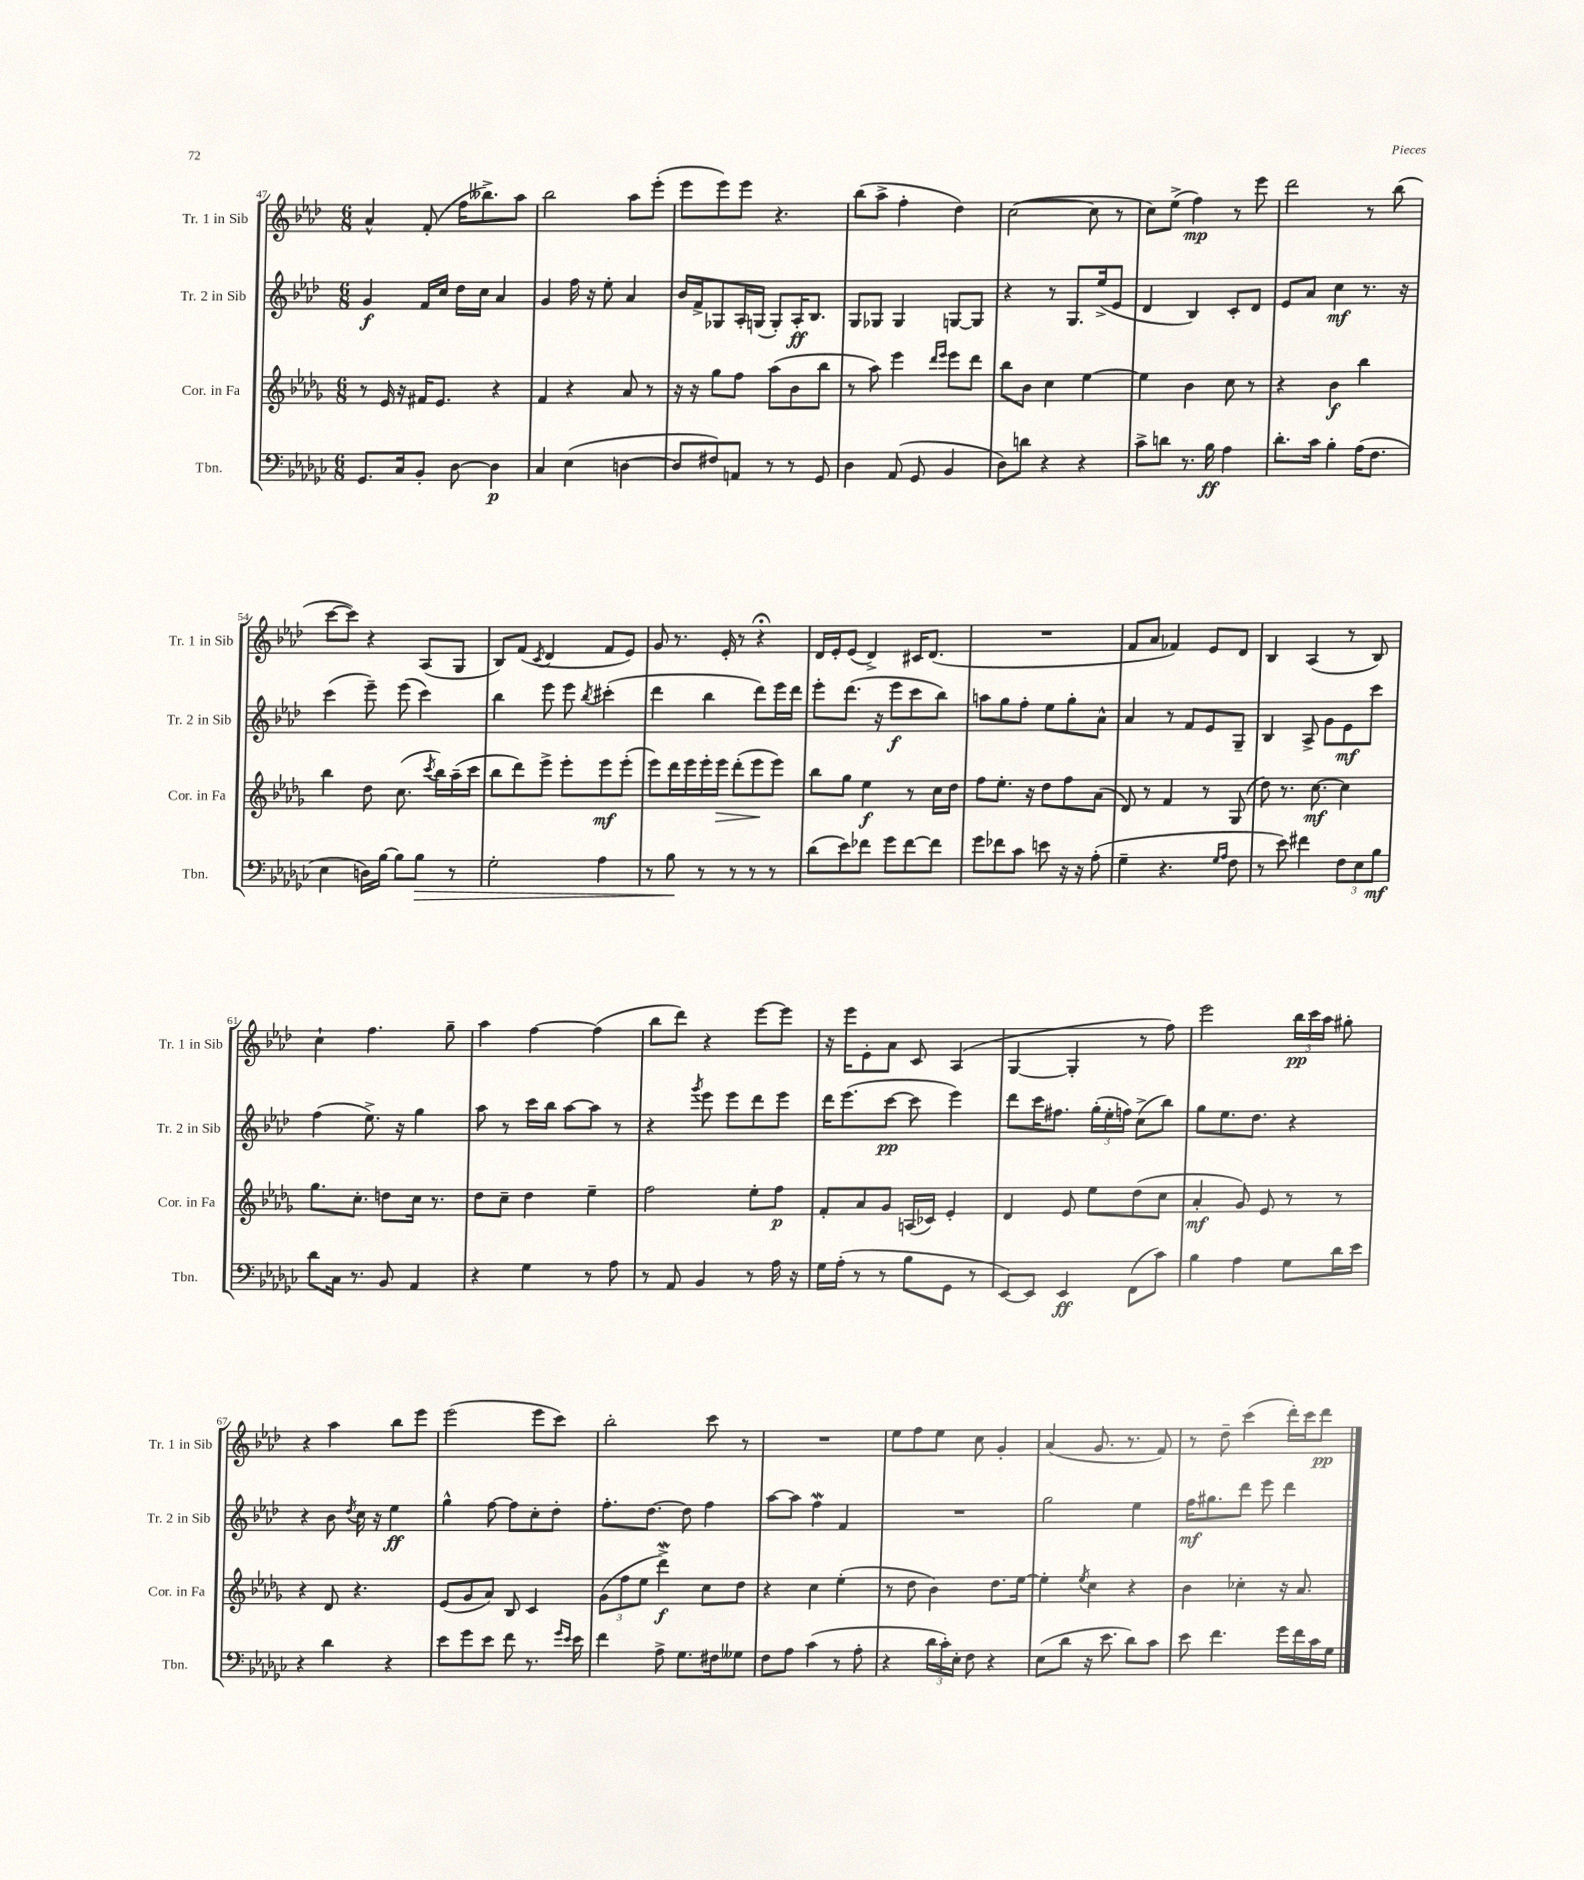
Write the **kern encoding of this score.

**kern	**dynam	**kern	**dynam	**kern	**dynam	**kern	**dynam
*part4	*part4	*part3	*part3	*part2	*part2	*part1	*part1
*staff4	*staff4	*staff3	*staff3	*staff2	*staff2	*staff1	*staff1
*I"Tbn.	*	*I"Cor. in Fa	*	*I"Tr. 2 in Sib	*	*I"Tr. 1 in Sib	*
*I'Tbn.	*	*I'Cor. in Fa	*	*I'Tr. 2 in Sib	*	*I'Tr. 1 in Sib	*
*clefF4	*	*clefG2	*	*clefG2	*	*clefG2	*
*k[b-e-a-d-g-c-]	*	*k[b-e-a-d-g-]	*	*k[b-e-a-d-]	*	*k[b-e-a-d-]	*
*M6/8	*	*M6/8	*	*M6/8	*	*M6/8	*
=47	=47	=47	=47	=47	=47	=47	=47
8.GG-/L	.	8r	.	4g/	f	4a-^^/	.
.	.	16e-/	.	.	.	.	.
16C-/k	.	16r	.	.	.	.	.
8BB-'/J	.	16f#X/KL	.	16f/LL	.	(8f'/	.
.	.	8.e-/J	.	16cc/JJ	.	.	.
[8D-\	.	.	.	16dd-\LL	.	16ff\KL	.
.	.	.	.	16cc\JJ	.	8.bb--X^\)	.
4D-\]	p	4r	.	4a-/	.	.	.
.	.	.	.	.	.	8aa-\J	.
=48	=48	=48	=48	=48	=48	=48	=48
4C-/	.	4f/	.	4g/	.	2bb-\	.
(4E-\	.	4r	.	16ff\	.	.	.
.	.	.	.	16r	.	.	.
.	.	.	.	8ee-'\	.	.	.
[4Dn\	.	8a-/	.	4a-/	.	8aa-\L	.
.	.	8r	.	.	.	(8eee-'\J	.
=49	=49	=49	=49	=49	=49	=49	=49
8D/L]	.	16r	.	16b-/LL	.	8eee-\L	.
.	.	16r	.	16f^/J	.	.	.
8F#X/)	.	8gg-\L	.	8G-X/	.	8eee-\)	.
8AAn/J	.	8ff\J	.	16A-'/L	.	8eee-\J	.
.	.	.	.	(16Gn/JJ	.	.	.
8r	.	(8aa-\L	.	8G'/L)	.	4.r	.
8r	.	8b-\	.	16A-'/K	ff	.	.
.	.	.	.	8.B-/J	.	.	.
8GG-/	.	8bb-\J	.	.	.	.	.
=50	=50	=50	=50	=50	=50	=50	=50
4D-\	.	8r	.	8G/L	.	(8bb-\L	.
.	.	8aa-\)	.	8G-X/J	.	8aa-^\J	.
(8AA-/	.	4eee-\	.	4G-/	.	4ff'\	.
8GG-/	.	.	.	.	.	.	.
.	.	16qqddd-/LL	.	.	.	.	.
.	.	16qqeee-/JJ	.	.	.	.	.
4BB-/	.	8eee-\L	.	[8Gn/L	.	4dd-\)	.
.	.	8ddd-\J	.	8G/J]	.	.	.
=51	=51	=51	=51	=51	=51	=51	=51
8D-\L)	.	8bb-\L	.	4r	.	([2cc\	.
8dn\J	.	8b-\J	.	.	.	.	.
4r	.	4cc\	.	8r	.	.	.
.	.	.	.	8.G/L	.	.	.
4r	.	[4ee-\	.	.	.	8cc\]	.
.	.	.	.	(16ee-^/k	.	.	.
.	.	.	.	8e-/J	.	8r	.
=52	=52	=52	=52	=52	=52	=52	=52
8c-^\L	.	4ee-\]	.	4d-/	.	8cc\L)	.
8dn\J	.	.	.	.	.	(8ee-^\J	.
8.r	.	4b-\	.	4B-/)	.	4ff\)	mp
16B-\	ff	.	.	.	.	.	.
4A-\	.	8cc\	.	8c'/L	.	8r	.
.	.	8r	.	8d-/J	.	8eee-\	.
=53	=53	=53	=53	=53	=53	=53	=53
8.d-'\L	.	4r	.	8e-/L	.	2ddd-\	.
.	.	.	.	8a-/J	.	.	.
16c-\Jk	.	.	.	.	.	.	.
4B-'\	.	4b-\	f	4cc\	mf	.	.
(16A-\KL	.	4bb-\	.	8.r	.	8r	.
8.F\J	.	.	.	.	.	.	.
.	.	.	.	.	.	(8bb-\	.
.	.	.	.	16r	.	.	.
!!LO:LB:g=z
=54	=54	=54	=54	=54	=54	=54	=54
4E-\	.	4bb-\	.	(4ccc\	.	[8ccc\L	.
.	.	.	.	.	.	8ccc\J])	.
16Dn\LL)	.	8dd-\	.	8eee-~\)	.	4r	.
[16B-\JJ	.	.	.	.	.	.	.
8B-\L]	.	(8.cc\	.	(8eee-\	.	.	.
!	!LO:HP:b	!	!	!	!	!	!
8B-\J	>	.	.	4ccc\)	.	(8A-/L	.
.	.	8qccc/	.	.	.	.	.
.	.	16bb-\LL)	.	.	.	.	.
8r	.	(16aa-~\	.	.	.	8G/J	.
.	.	16ccc\JJ	.	.	.	.	.
=55	=55	=55	=55	=55	=55	=55	=55
2G-'\	.	8bb-\L	.	4bb-\	.	8B-/L)	.
.	.	8ddd-\)	.	.	.	(8f/J	.
.	.	.	.	.	.	8qc/	.
.	.	8eee-^\J	.	8eee-\	.	4d-/	.
.	.	8eee-'\L	.	8eee-\	.	.	.
.	.	.	.	8qbb-/	.	.	.
4A-\	.	8eee-\	mf	(4ccc#X'\	.	8f/L	.
.	.	(8eee-'\J	.	.	.	8e-/J)	.
=56	=56	=56	=56	=56	=56	=56	=56
8r	.	8eee-\L)	.	4ddd-\	.	8g/	.
8B-\	.	16ddd-\L	.	.	.	8.r	.
.	.	16eee-\	.	.	.	.	.
8r	]	16eee-'\	.	4bb-\	.	.	.
!	!	!	!LO:HP:b	!	!	!	!
.	.	16eee-\JJ	>	.	.	16e-'/	.
8r	.	(8ddd-'\L	.	.	.	8r	.
8r	.	8eee-\	.	8ddd-\L)	.	4r;<	.
8r	.	8eee-\J)	]	16eee-\L	.	.	.
.	.	.	.	16ddd-\JJ	.	.	.
=57	=57	=57	=57	=57	=57	=57	=57
(8d-\L	.	8bb-\L	.	8eee-'\L	.	16d-/LL	.
.	.	.	.	.	.	16e-'/J	.
8e-\)	.	8gg-\J	.	(8.ddd-\J	.	(8e-/J	.
8f-X\J	.	4ee-\	f	.	.	4d-^/)	.
.	.	.	.	16r	.	.	.
8g-\L	.	.	.	8eee-\L	f	.	.
[8f-\	.	8r	.	8ccc\	.	16c#X/KL	.
.	.	.	.	.	.	(8.d-/J	.
8f-\J]	.	16cc\LL	.	8bb-\J)	.	.	.
.	.	16dd-\JJ	.	.	.	.	.
=58	=58	=58	=58	=58	=58	=58	=58
8g-\L	.	8ff\L	.	8aan\L	.	2.r	.
8f-X\	.	8.ee-'\J	.	8gg\	.	.	.
8c-\J	.	.	.	8ff'\J	.	.	.
.	.	16r	.	.	.	.	.
8en\	.	8dd-\L	.	8ee-\L	.	.	.
16r	.	8ff\	.	8gg'\	.	.	.
16r	.	.	.	.	.	.	.
(8A-'\	.	(8a-\J	.	8a-^^\J	.	.	.
=59	=59	=59	=59	=59	=59	=59	=59
4G-~\	.	8d-/)	.	4a-/	.	8f/L	.
.	.	8r	.	.	.	8a-/J	.
4.r	.	4f/	.	8r	.	4f-X/)	.
.	.	.	.	8f/L	.	.	.
.	.	8r	.	8e-/	.	8e-/L	.
16qqG-/LL	.	.	.	.	.	.	.
16qqA-/JJ	.	.	.	.	.	.	.
8F\	.	(8G-/	.	8G~/J	.	8d-/J	.
=60	=60	=60	=60	=60	=60	=60	=60
8r	.	8dd-\)	.	4B-/	.	4B-/	.
8e-\)	.	8.r	.	.	.	.	.
4f#X\	.	.	.	8A-^/	.	(4A-/	.
.	.	[8.cc\	mf	.	.	.	.
.	.	.	.	8g\L	.	.	.
12F\L	.	4cc\]	.	8e-\	mf	8r	.
12E-\	.	.	.	.	.	.	.
.	.	.	.	8ccc\J	.	8B-/)	.
12B-\J	mf	.	.	.	.	.	.
!!LO:LB:g=z
=61	=61	=61	=61	=61	=61	=61	=61
8d-\L	.	8.gg-\L	.	(4ff\	.	4cc`\	.
16C-\Jk	.	.	.	.	.	.	.
8.r	.	8.cc'\J	.	.	.	.	.
.	.	.	.	8.ee-^\)	.	4.ff\	.
8BB-/	.	8ddn\L	.	.	.	.	.
.	.	.	.	16r	.	.	.
4AA-/	.	16cc\Jk	.	4gg\	.	.	.
.	.	8.r	.	.	.	.	.
.	.	.	.	.	.	8gg~\	.
=62	=62	=62	=62	=62	=62	=62	=62
4r	.	8dd-\L	.	8aa-\	.	4aa-\	.
.	.	8cc~\J	.	8r	.	.	.
4G-\	.	4dd-\	.	16ccc\LL	.	[4ff\	.
.	.	.	.	16bb-\JJ	.	.	.
.	.	.	.	[8aa-\L	.	.	.
8r	.	4ee-~\	.	8aa-\J]	.	(4ff\]	.
8A-\	.	.	.	8r	.	.	.
=63	=63	=63	=63	=63	=63	=63	=63
8r	.	2ff\	.	4r	.	8bb-\L	.
8AA-/	.	.	.	.	.	8ddd-\J)	.
.	.	.	.	8qggg/	.	.	.
4BB-/	.	.	.	8eee-\	.	4r	.
.	.	.	.	8eee-\L	.	.	.
8r	.	8ee-'\L	.	8ddd-\	.	[8eee-\L	.
16A-\	.	8ff\J	p	8eee-\J	.	8eee-\J]	.
16r	.	.	.	.	.	.	.
=64	=64	=64	=64	=64	=64	=64	=64
16G-\LL	.	8f'/L	.	16ddd-\KL	.	16r	.
(16A-'\JJ	.	.	.	(8.eee-\	.	16eee-\KL	.
8r	.	8a-/	.	.	.	8e-'\	.
8r	.	8g-/J	.	[8ccc\J	pp	8a-\J	.
8B-\L	.	(16An/LL	.	8ccc\]	.	8c/	.
.	.	16c-X/JJ)	.	.	.	.	.
8GG-\J	.	4e-'/	.	4eee-\)	.	(4A-/	.
8r	.	.	.	.	.	.	.
=65	=65	=65	=65	=65	=65	=65	=65
[8EE-/L)	.	4d-/	.	8ddd-\L	.	[4G/	.
8EE-/J]	.	.	.	16ccc\K	.	.	.
.	.	.	.	8.ff#X\J	.	.	.
4EE-/	ff	8e-/	.	.	.	4G'/]	.
.	.	8ee-\L	.	(24gg'\LL	.	.	.
.	.	.	.	24ee-'\	.	.	.
.	.	.	.	24ffn\JJ)	.	.	.
(8FF\L	.	(8dd-\	.	(8cc^\L	.	8r	.
8c-\J)	.	8cc\J	.	8bb-\J)	.	8ff\)	.
=66	=66	=66	=66	=66	=66	=66	=66
4B-\	.	4a-'/	mf	8gg\L	.	2eee-\	.
.	.	.	.	8.ee-\	.	.	.
4A-\	.	8g-/)	.	.	.	.	.
.	.	.	.	8.dd-\J	.	.	.
.	.	8e-/	.	.	.	.	.
8G-\L	.	8r	.	4r	.	24bb-\LL	pp
.	.	.	.	.	.	24ccc\	.
.	.	.	.	.	.	24aa-\JJ	.
16d-\L	.	8r	.	.	.	8gg#X'\	.
16e-\JJ	.	.	.	.	.	.	.
!!LO:LB:g=z
=67	=67	=67	=67	=67	=67	=67	=67
4r	.	4r	.	4r	.	4r	.
4d-\	.	8d-/	.	8b-\	.	4aa-\	.
.	.	.	.	8qdd-/	.	.	.
.	.	4.r	.	16cc\	.	.	.
.	.	.	.	16r	.	.	.
4r	.	.	.	4ee-\	ff	8bb-\L	.
.	.	.	.	.	.	8eee-\J	.
=68	=68	=68	=68	=68	=68	=68	=68
8e-\L	.	(8e-/L	.	4gg^^\	.	(2eee-\	.
8g-\	.	8g-/	.	.	.	.	.
8e-\J	.	8a-/J)	.	[8ff\	.	.	.
8f\	.	8B-/	.	8ff\L]	.	.	.
8.r	.	4c/	.	8cc'\	.	8eee-\L	.
.	.	.	.	8dd-'\J	.	8ccc\J)	.
16qqg-/LL	.	.	.	.	.	.	.
16qqe-/JJ	.	.	.	.	.	.	.
16e-\	.	.	.	.	.	.	.
=69	=69	=69	=69	=69	=69	=69	=69
4f\	.	(12g-\L	.	8.ff'\L	.	2bb-'\	.
.	.	12ff\	.	.	.	.	.
.	.	12ee-\J	.	.	.	.	.
.	.	.	.	[8.dd-\J	.	.	.
8A-^\	.	4ddd-w^\)	f	.	.	.	.
8.G-\L	.	.	.	8dd-\]	.	.	.
.	.	8cc\L	.	4ff\	.	8ccc\	.
16F#X\k	.	.	.	.	.	.	.
8G--X\J	.	8dd-\J	.	.	.	8r	.
=70	=70	=70	=70	=70	=70	=70	=70
8F\L	.	4r	.	[8aa-\L	.	2.r	.
8A-\J	.	.	.	8aa-\J]	.	.	.
(4c-\	.	4cc\	.	4ffW\	.	.	.
8r	.	(4ee-'\	.	4f/	.	.	.
8A-'\	.	.	.	.	.	.	.
=71	=71	=71	=71	=71	=71	=71	=71
4r	.	8r	.	2.r	.	8ee-\L	.
.	.	8dd-\	.	.	.	8ff\	.
24d-\LL	.	4b-\)	.	.	.	8ee-\J	.
24c-'\)	.	.	.	.	.	.	.
24E-'\JJ	.	.	.	.	.	.	.
8F\	.	.	.	.	.	8cc\	.
4r	.	8.dd-\L	.	.	.	4g'/	.
.	.	[16ee-\Jk	.	.	.	.	.
=72	=72	=72	=72	=72	=72	=72	=72
(8E-\L	.	4ee-'\]	.	2gg\	.	(4a-/	.
8d-\J	.	.	.	.	.	.	.
.	.	8qee-/	.	.	.	.	.
16r	.	4cc\	.	.	.	8.g/	.
8.e-\	.	.	.	.	.	.	.
.	.	.	.	.	.	8.r	.
8d-\L)	.	4r	.	4ee-\	.	.	.
8c-\J	.	.	.	.	.	8f/)	.
=73	=73	=73	=73	=73	=73	=73	=73
8e-\	.	4b-\	.	16ff\KL	mf	8r	.
.	.	.	.	8.gg#X\	.	.	.
4.f\	.	.	.	.	.	8dd-~\	.
.	.	4cc-X'\	.	8ddd-\J	.	(4ccc\	.
.	.	.	.	8eee-\	.	.	.
16g-\LL	.	16r	.	4ddd-\	.	16ddd-'\LL)	.
16f\	.	8.a-/	.	.	.	16ccc\J	.
16c-\	.	.	.	.	.	8ddd-\J	pp
16G-\JJ	.	.	.	.	.	.	.
==	==	==	==	==	==	==	==
*-	*-	*-	*-	*-	*-	*-	*-
